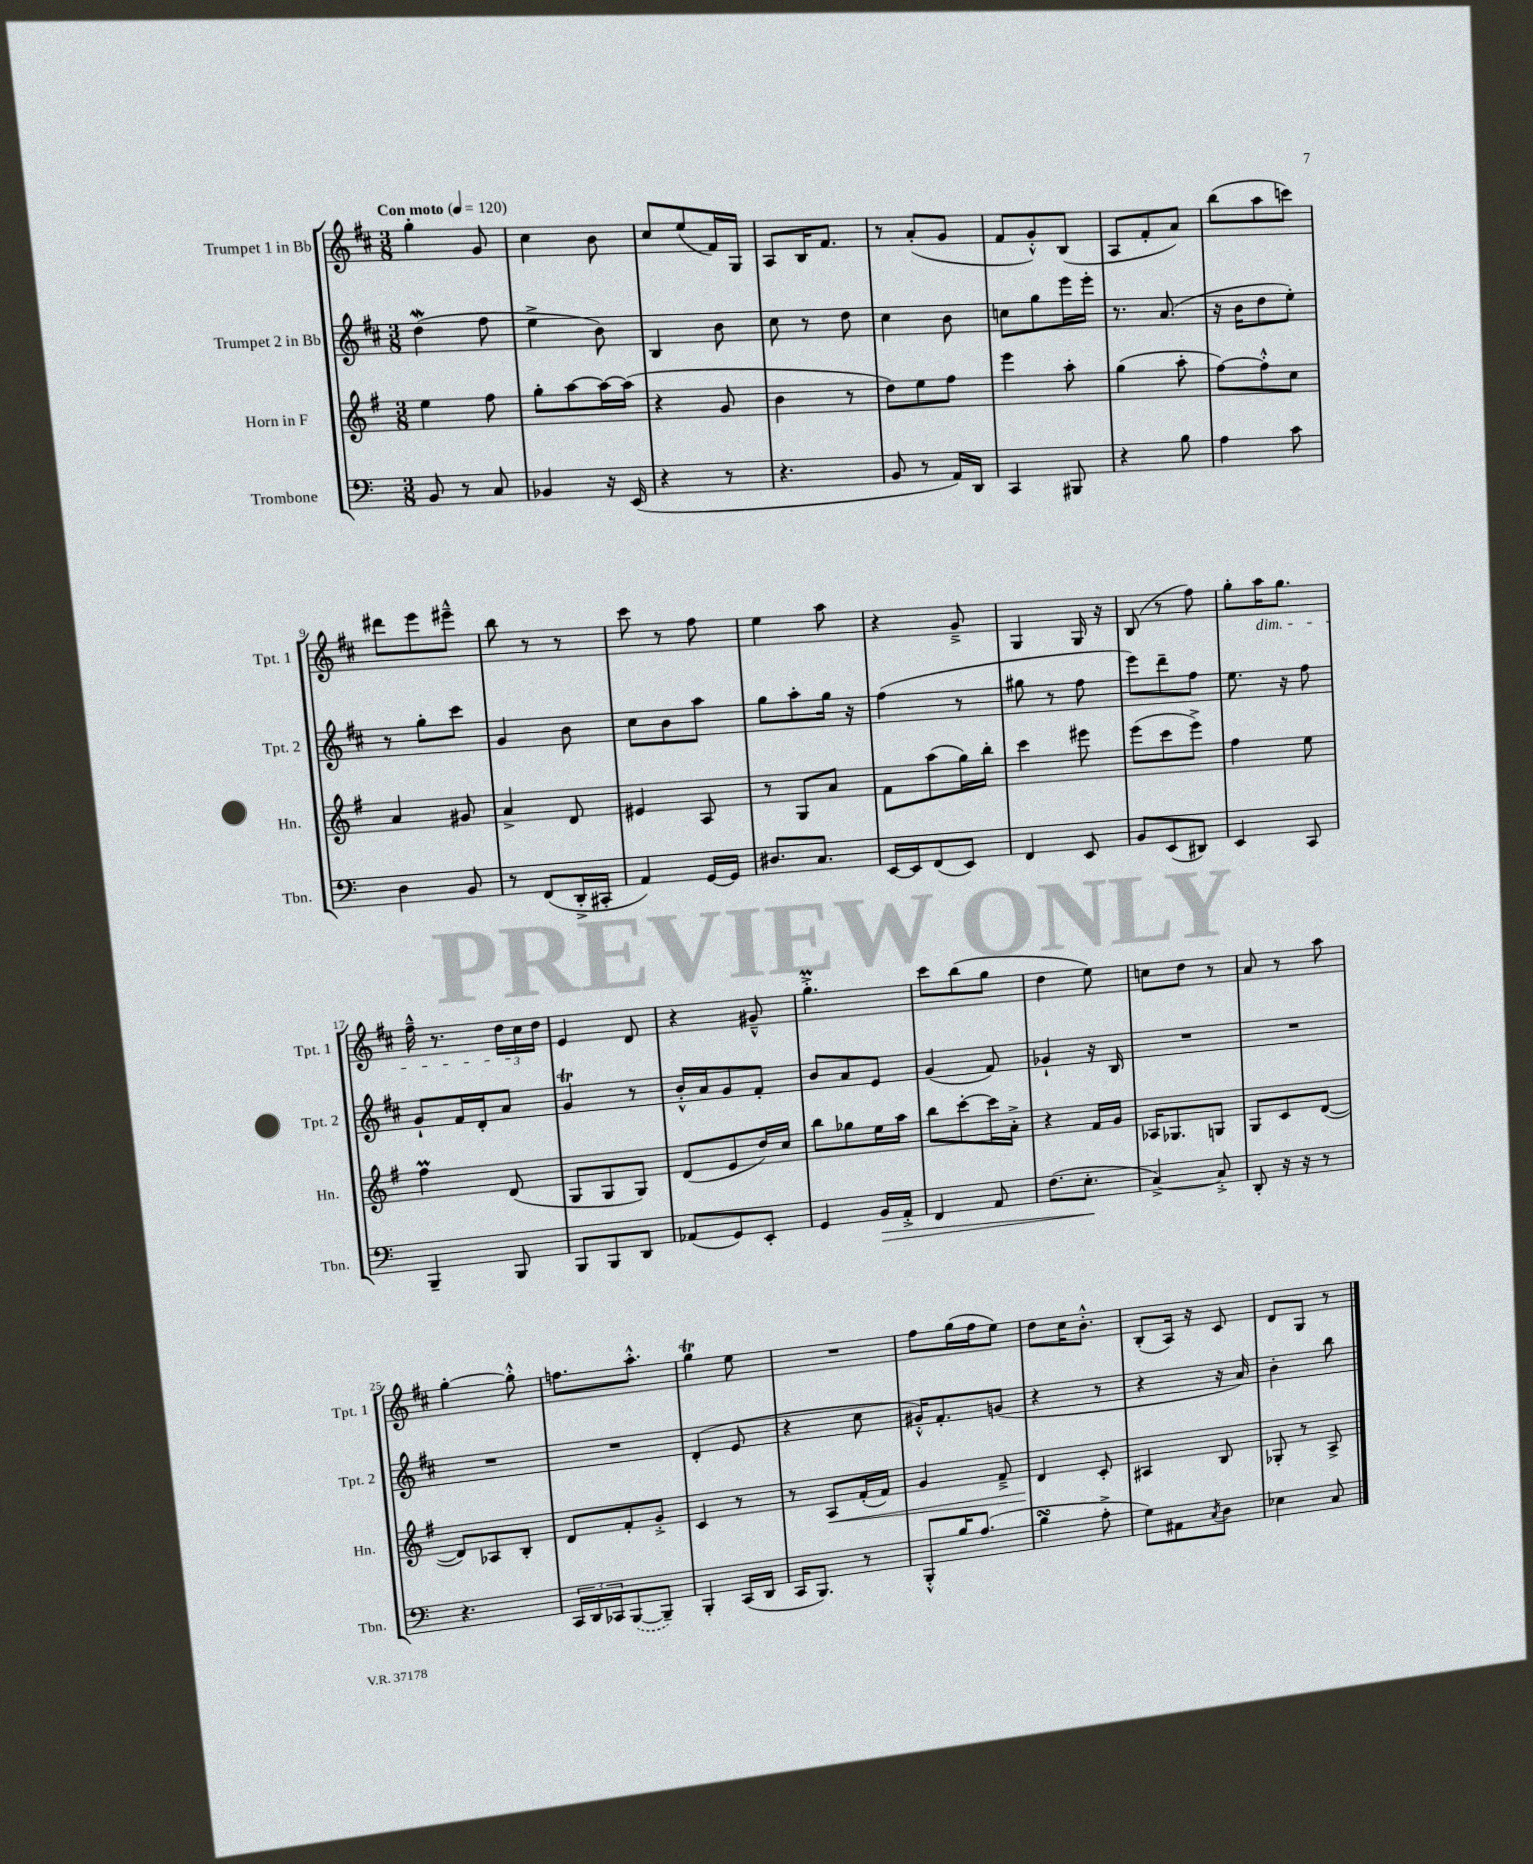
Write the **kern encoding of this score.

**kern	**dynam	**kern	**dynam	**kern	**kern
*part4	*part4	*part3	*part3	*part2	*part1
*staff4	*staff4	*staff3	*staff3	*staff2	*staff1
*I"Trombone	*	*I"Horn in F	*	*I"Trumpet 2 in Bb	*I"Trumpet 1 in Bb
*I'Tbn.	*	*I'Hn.	*	*I'Tpt. 2	*I'Tpt. 1
*clefF4	*	*clefG2	*	*clefG2	*clefG2
*k[]	*	*k[f#]	*	*k[f#c#]	*k[f#c#]
*M3/8	*	*M3/8	*	*M3/8	*M3/8
*MM120	*	*MM120	*	*MM120	*MM120
=1	=1	=1	=1	=1	=1
!	!	!	!	!	!LO:TX:a:B:t=Con moto
8BB/	.	4ee\	.	(4ddw\	4gg'\
8r	.	.	.	.	.
8C/	.	8ff#\	.	8ff#\	8g/
=2	=2	=2	=2	=2	=2
4BB-X/	.	8gg'\L	.	4ee^\	4cc#\
.	.	[8aa\	.	.	.
16r	.	16aa\L_	.	8b\)	8b\
(16EE/	.	(16aa\JJ]	.	.	.
=3	=3	=3	=3	=3	=3
4r	.	4r	.	4B/	8cc#/L
.	.	.	.	.	(8ee/
8r	.	8g/	.	8b\	16f#/L)
.	.	.	.	.	16G/JJ
=4	=4	=4	=4	=4	=4
4.r	.	4b\	.	8cc#\	8A/L
.	.	.	.	8r	16B/K
.	.	.	.	.	8.f#/J
.	.	8r	.	8dd\	.
=5	=5	=5	=5	=5	=5
8BB/	.	8dd\L)	.	4cc#\	8r
8r	.	8ee\	.	.	(8a'/L
16AA/LL)	.	8ff#\J	.	8b\	8g/J
16DD/JJ	.	.	.	.	.
=6	=6	=6	=6	=6	=6
4CC/	.	4eee\	.	8ccn\L	8f#/L
.	.	.	.	8gg\	8g'^^/)
8BBB#X/	.	8aa'\	.	16eee\L	(8B/J
.	.	.	.	16eee'\JJ	.
=7	=7	=7	=7	=7	=7
4r	.	(4gg\	.	8.r	8A/L
.	.	.	.	.	8f#'/
.	.	.	.	(8.a/	.
8B\	.	8aa'\	.	.	8a/J)
=8	=8	=8	=8	=8	=8
4A\	.	[8ff#\L)	.	16r	(8bb\L
.	.	.	.	16b\KL	.
.	.	8ff#'^^\]	.	8dd\	8aa\
8c\	.	8cc\J	.	8ee'\J)	8cccn\J)
!!LO:LB:g=z
=9	=9	=9	=9	=9	=9
4D\	.	4a/	.	8r	8ddd#X\L
.	.	.	.	8gg'\L	8eee\
8BB/	.	8g#X/	.	8ccc#\J	8eee#X~^^\J
=10	=10	=10	=10	=10	=10
8r	.	4a^/	.	4g/	8bb\
(8FF/L	.	.	.	.	8r
16DD'^/L	.	8d/	.	8b\	8r
16CC#X'/JJ	.	.	.	.	.
=11	=11	=11	=11	=11	=11
4AA/)	.	4e#X/	.	8cc#\L	8ccc#\
.	.	.	.	8b\	8r
[16GG/LL	.	8A/	.	8aa\J	8ff#\
16GG/JJ]	.	.	.	.	.
=12	=12	=12	=12	=12	=12
8.D#X/L	.	8r	.	8gg\L	4ee\
.	.	8G/L	.	8aa'\	.
8.C/J	.	.	.	.	.
.	.	8a/J	.	16gg\Jk	8aa\
.	.	.	.	16r	.
=13	=13	=13	=13	=13	=13
[16EE/LL	.	8f#\L	.	(4ff#\	4r
16EE/J]	.	.	.	.	.
(8FF/	.	(8aa\	.	.	.
8EE/J)	.	16gg\L)	.	8r	8g~^/
.	.	16bb'\JJ	.	.	.
=14	=14	=14	=14	=14	=14
4FF/	.	4ccc\	.	8gg#X\	4G/
.	.	.	.	8r	.
8EE/	.	8eee#X\	.	8ff#\	16G/
.	.	.	.	.	16r
=15	=15	=15	=15	=15	=15
8BB/L	.	(8eee\L	.	8eee\L)	(8B/
(8EE/	.	8ccc\	.	8ddd~\	8r
8DD#X/J)	.	8eee^\J)	.	8ff#\J	8ff#\)
=16	=16	=16	=16	=16	=16
4EE/	.	4ff#\	.	8.ee\	8gg'\L
!	!	!	!	!	!LO:TX:b:i:t=dim.
.	.	.	.	.	16aa\K
.	.	.	.	16r	8.gg\J
8CC/	.	8ee\	.	8ff#\	.
!!LO:LB:g=z
=17	=17	=17	=17	=17	=17
4BBB~/	.	4ff#m\	.	8g`/L	16ff#~^^\
.	.	.	.	.	8.r
.	.	.	.	16f#/L	.
.	.	.	.	16d'/J	.
8BBB/	.	(8d/	.	8a/J	24dd\LL
.	.	.	.	.	24cc#\
.	.	.	.	.	24dd\JJ
=18	=18	=18	=18	=18	=18
8BBB/L	.	8G/L	.	4gT/	4e/
8BBB/	.	8G/	.	.	.
8DD/J	.	8G/J)	.	8r	8d/
=19	=19	=19	=19	=19	=19
(8AA-X/L	.	(8d/L	.	16b'^^/LL	4r
.	.	.	.	16a/J	.
8GG/)	.	8e/	.	8g/	.
8EE'/J	.	16dd/L)	.	8f#'/J	8g#X~^^/
.	.	16cc/JJ	.	.	.
=20	=20	=20	=20	=20	=20
4GG/	.	8bb\L	.	8b/L	4.ggM'^\
.	.	8gg-X\	.	8a/	.
!	!LO:HP:b	!	!	!	!
16BB/LL	>	16ee\L	.	8e/J	.
16AA'^/JJ	.	16aa\JJ	.	.	.
=21	=21	=21	=21	=21	=21
4FF/	.	8bb\L	.	(4g/	8ccc#\L
.	.	[8ccc'\	.	.	(8bb\
8AA/	.	16ccc\L]	.	8f#/)	8gg\J
.	.	16a'^\JJ	.	.	.
=22	=22	=22	=22	=22	=22
(8.F\L	.	4r	.	4g-X`/	4dd\
8.E'\J	.	.	.	.	.
.	.	16f#/LL	.	16r	8ee\)
.	.	16g/JJ	.	16B/	.
.	]	.	.	.	.
=23	=23	=23	=23	=23	=23
[4C^/)	.	16A-X/KL	.	4.r	8ccn\L
.	.	8.G-X/	.	.	.
.	.	.	.	.	8dd\J
8C'^/]	.	8Gn/J	.	.	8r
=24	=24	=24	=24	=24	=24
8DD'/	.	8G/L	.	4.r	8a/
16r	.	8c/	.	.	8r
16r	.	.	.	.	.
8r	.	([8d/J	.	.	8aa\
!!LO:LB:g=z
=25	=25	=25	=25	=25	=25
4.r	.	8d/L])	.	4.r	[4gg'\
.	.	8A-X/	.	.	.
.	.	8B'/J	.	.	8gg'^^\]
=26	=26	=26	=26	=26	=26
24CC/LL	.	8d/L	.	4.r	8.ffn\L
24DD/	.	.	.	.	.
24CC-X/J	.	.	.	.	.
([8BBB/	.	8f#'/	.	.	.
.	.	.	.	.	8.aa'^^\J
8BBB~/J])	.	8g'^/J	.	.	.
=27	=27	=27	=27	=27	=27
4BBB'/	.	4c/	.	(4d'/	4ggT\
(16CC/LL	.	8r	.	8e/	8ee\
16DD/JJ	.	.	.	.	.
=28	=28	=28	=28	=28	=28
16CC/KL	.	8r	.	4r	4.r
8.BBB/J)	.	.	.	.	.
!	!	!	!LO:HP:b	!	!
.	.	8A/L	<	.	.
8r	.	(16f#'/L	.	8cc#\	.
.	.	16f#/JJ)	.	.	.
=29	=29	=29	=29	=29	=29
8BBB'^^/L	.	4g/	.	16g#X'^^/KL)	8ff#\L
.	.	.	.	8.f#'/	.
16B/K	.	.	.	.	(16gg\L
(8.A/J	.	.	.	.	16ff#\J
.	.	8f#~^/	.	(8gn/J	8ee\J)
=30	=30	=30	=30	=30	=30
4BsSsS\	.	4d/	.	4r	8dd\L
.	.	.	.	.	16cc#\K
.	.	.	.	.	8.b'^^\J
8A'^\	.	8c'/	[	8r	.
=31	=31	=31	=31	=31	=31
8G\L)	.	4A#X/	.	4r	(8B'/L
8AA#X\	.	.	.	.	16A/Jk)
.	.	.	.	.	16r
8qC/	.	.	.	.	.
8D\J	.	8B/	.	16r	8c#/
.	.	.	.	16a/)	.
=32	=32	=32	=32	=32	=32
4E-X\	.	8G-X'/	.	4b'\	8d/L
.	.	8r	.	.	8G/J
8C/	.	8A^/	.	8bb\	8r
==	==	==	==	==	==
*-	*-	*-	*-	*-	*-
